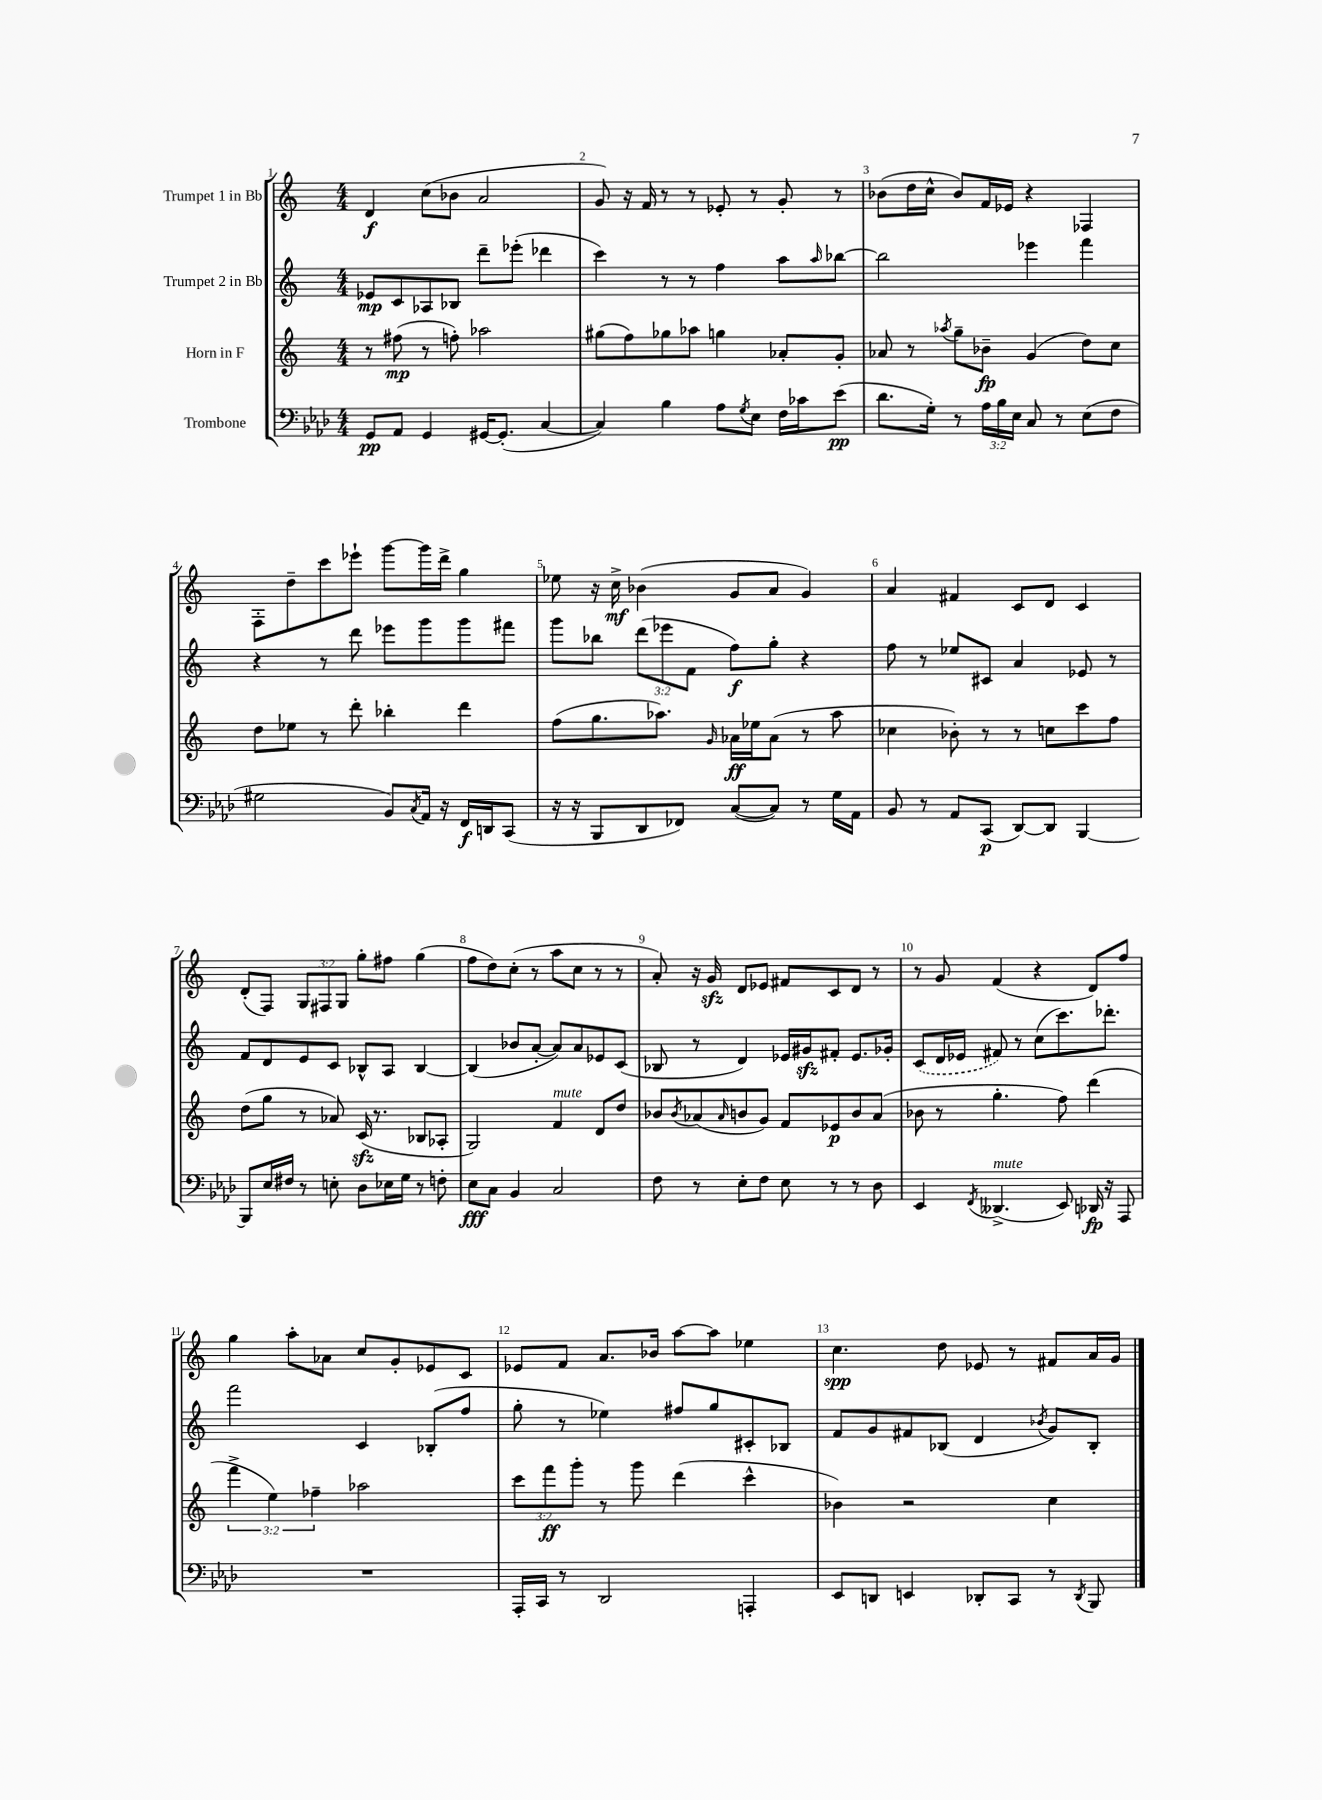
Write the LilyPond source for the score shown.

<<
\new StaffGroup <<
\new Staff = "s0" \with { instrumentName = "Trumpet 1 in Bb" } {
    \clef treble \key c \major \numericTimeSignature \time 4/4 \override Staff.TupletNumber.text = #tuplet-number::calc-fraction-text
    d'4\f c''8( bes'8 a'2 |
    g'8) r16 f'16 r8 r8 ees'8-. r8 g'8-. r8 |
    bes'8( d''16 c''16-^ bes'8) f'16 ees'16 r4 fes4 |
    f8-. d''8-- c'''8 ees'''8-! g'''8~ g'''16 d'''16-> g''4 |
    ees''8 r16 c''16->\mf bes'4( g'8 a'8 g'4) |
    a'4 fis'4 c'8 d'8 c'4 |
    d'8-.( f8) \tuplet 3/2 { g8 fis8 g8 } g''8-. fis''8 g''4( |
    f''8 d''8) c''8-.( r8 a''8 c''8 r8 r8 |
    a'8-.) r16 g'16\sfz d'8 ees'8 fis'8 c'8 d'8 r8 |
    r8 g'8 f'4( r4 d'8) f''8 |
    g''4 a''8-. aes'8 c''8 g'8-. ees'8 c'8 |
    ees'8 f'8 a'8. bes'16 a''8~ a''8 ees''4 |
    c''4.\spp d''8 ees'8 r8 fis'8 a'16 g'16 \bar "|." |
}
\new Staff = "s1" \with { instrumentName = "Trumpet 2 in Bb" } {
    \clef treble \key c \major \numericTimeSignature \time 4/4 \override Staff.TupletNumber.text = #tuplet-number::calc-fraction-text
    ees'8\mp c'8 aes8 bes8 d'''8-- ees'''8-.( des'''4 |
    c'''4) r8 r8 f''4 a''8 \grace { a''16 } bes''8~ |
    bes''2 ees'''4 f'''4 |
    r4 r8 d'''8 ees'''8 g'''8 g'''8 fis'''8 |
    g'''8 bes''8 \tuplet 3/2 { d'''8( ees'''8 f'8 } f''8\f) g''8-. r4 |
    f''8 r8 ees''8 cis'8 a'4 ees'8 r8 |
    f'8 d'8 e'8 c'8 bes8-^ a8 bes4~ |
    bes4( bes'8 a'8~-. a'8) a'8 ees'8 c'8( |
    bes8 r8 d'4) ees'16 gis'16\sfz fis'8-. ees'8. ges'16-. |
    \once \slurDashed c'8( d'16 ees'16 fis'8) r8 c''8( c'''8.) des'''8.-. |
    f'''2 c'4 bes8-.( f''8 |
    g''8-. r8 ees''4) fis''8 g''8 cis'8-. bes8 |
    f'8 g'8 fis'8 bes8( d'4 \acciaccatura { bes'8 } g'8) bes8-. \bar "|." |
}
\new Staff = "s2" \with { instrumentName = "Horn in F" } {
    \clef treble \key c \major \numericTimeSignature \time 4/4 \override Staff.TupletNumber.text = #tuplet-number::calc-fraction-text
    r8 fis''8\mp( r8 f''8-.) aes''2 |
    gis''8( f''8) ges''8 aes''8 g''4 aes'8-. g'8-. |
    aes'8 r8 \acciaccatura { aes''8 } g''8-- bes'8--\fp g'4( d''8) c''8 |
    d''8 ees''8 r8 d'''8-. bes''4-. d'''4 |
    f''8( g''8. aes''8.) \grace { g'16 } aes'16\ff ees''16 aes'8( r8 aes''8 |
    ces''4 bes'8-.) r8 r8 c''8 c'''8 f''8 |
    d''8( g''8 r8 aes'8) c'16\sfz( r8. bes8 aes8-. |
    g2) f'4^\markup { \italic "mute" } d'8 d''8 |
    bes'8 \acciaccatura { bes'8 } aes'8( \grace { aes'16 } b'8 g'8) f'8 ees'8\p b'8 aes'8( |
    bes'8 r8 g''4.-. f''8) d'''4( |
    \tuplet 3/2 { f'''4-> e''4) fes''4-- } aes''2 |
    \tuplet 3/2 { c'''8 f'''8\ff g'''8-. } r8 g'''8 d'''4( c'''4-^ |
    bes'4) r2 c''4 \bar "|." |
}
\new Staff = "s3" \with { instrumentName = "Trombone" } {
    \clef bass \key aes \major \numericTimeSignature \time 4/4 \override Staff.TupletNumber.text = #tuplet-number::calc-fraction-text
    g,8\pp aes,8 g,4 gis,16~ gis,8.-.( c4~ |
    c4) bes4 aes8 \acciaccatura { g8 } ees8 f16 ces'16 ees'8\pp( |
    des'8. g16-.) r8 \tuplet 3/2 { aes16 bes16 ees16 } c8 r8 ees8( f8 |
    gis2 bes,8) \acciaccatura { c8 } aes,16 r16 f,16\f d,16 c,8( |
    r16 r16 bes,,8 des,8 fes,8) c8~( c8) r8 g16 aes,16 |
    bes,8 r8 aes,8 c,8\p( des,8~) des,8 bes,,4~ |
    bes,,8 ees16 fis16 r8 e8-. des8 ees16 g16 r8 f8-. |
    ees8\fff c8 bes,4 c2 |
    f8 r8 ees8-. f8 ees8 r8 r8 des8 |
    ees,4 \acciaccatura { f,8 } deses,4.->^\markup { \italic "mute" }( ees,8) des,16\fp r16 aes,,8 |
    R1 |
    aes,,16-. c,16 r8 des,2 a,,4-. |
    ees,8 d,8 e,4 des,8-. c,8 r8 \acciaccatura { des,8 } bes,,8 \bar "|." |
}
>>
>>
\layout { \context { \Score \override BarNumber.break-visibility = ##(#f #t #t) barNumberVisibility = #all-bar-numbers-visible } }
